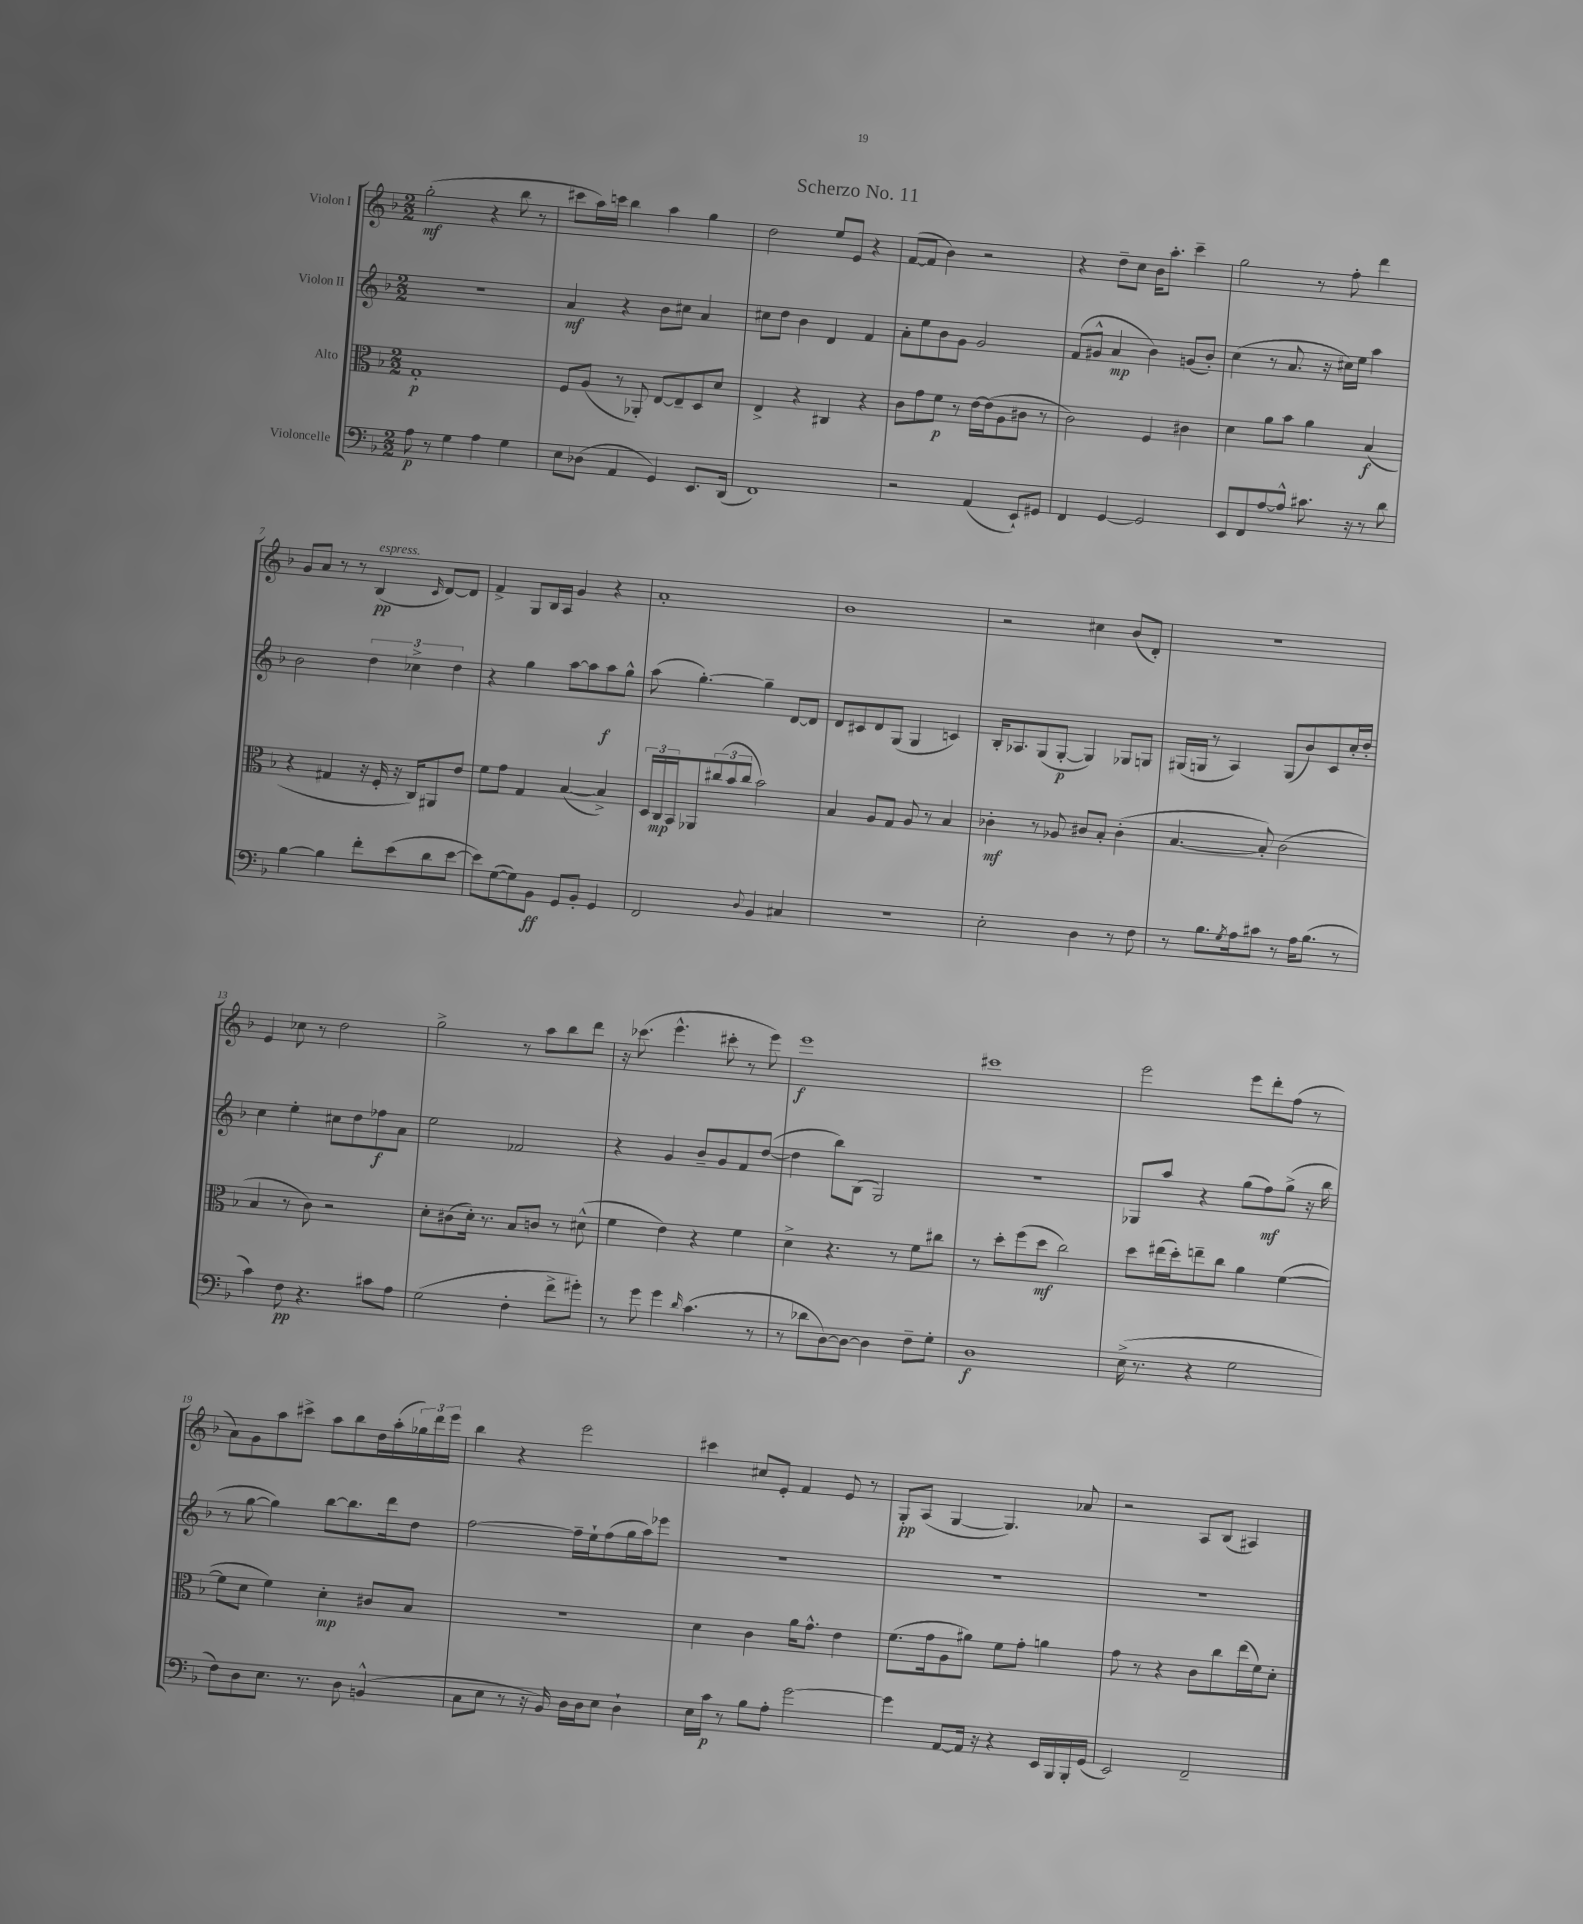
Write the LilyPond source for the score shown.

\header { title = "Scherzo No. 11" }
<<
\new StaffGroup <<
\new Staff = "s0" \with { instrumentName = "Violon I" } {
    \clef treble \key f \major \numericTimeSignature \time 2/2
    g''2-.\mf( r4 bes''8 r8 |
    cis'''8 a''16) c'''16 bes''4 a''4 g''4 |
    d''2 e''8 e'8 r4 |
    f'8~( f'8 bes'4) r2 |
    r4 d''8-- c''8 bes'16 a''8.-. c'''4-- |
    g''2 r8 f''8-. d'''4 |
    g'8 a'8 r8 r8 bes4\pp^\markup { \italic "espress." }( \grace { c'16 } d'8~) d'8 |
    f'4-> g8 bes16 a16 g'4 r4 |
    a'1-. |
    bes'1 |
    r2 cis''4 bes'8( d'8-.) |
    R1 |
    e'4 ces''8 r8 d''2 |
    g''2-> r8 a''8 bes''8 d'''8 |
    r16 ces'''8.( e'''4.-^ cis'''8-. r8 e'''8) |
    e'''1\f |
    cis'''1 |
    e'''2 e'''8 d'''8-. f''8( r8 |
    a'8) g'8 a''8 cis'''8-> a''8 bes''8 d''16 a''16-.( \tuplet 3/2 { ges''16) d'''16 e'''16 } |
    bes''4 r4 e'''2 |
    cis'''4 cis''8 e'8-. f'4 e'8 r8 |
    g8-.\pp a8( g4~ g4.) aes'8 |
    r2 a8 bes8( ais4) \bar "|." |
}
\new Staff = "s1" \with { instrumentName = "Violon II" } {
    \clef treble \key f \major \numericTimeSignature \time 2/2
    r1 |
    a'4\mf r4 bes'8 cis''8 a'4 |
    cis''8 d''8 bes'4 d'4 f'4 |
    a'8-. e''8 bes'8 g'8 g'2 |
    f'8( gis'8-^ a'4\mp bes'4) g'8( bes'8-.) |
    c''4( r8 a'8. r16 cis''16) e''16 a''4 |
    bes'2 \tuplet 3/2 { d''4 ces''4-> d''4 } |
    r4 g''4 a''8~ a''8 a''8\f g''8-^ |
    a''8( g''4.~-.) g''4-- d'8~ d'8 |
    d'8 cis'8 d'8 g8( g4 c'4) |
    bes16-. aes8. g8( g8~-.\p g4) ges8 g8 |
    gis16( g16 r8 a4) g8( bes'8) c'8 c''16-. d''16-. |
    c''4 e''4-. cis''8 d''8 fes''8\f a'8 |
    e''2 fes'2 |
    r4 g'4 bes'8-- g'8 f'8 d''8~( |
    d''4 bes''8) bes8( g2) |
    r1 |
    ges8 a''8 r4 g''8( f''8\mf) g''8->( r16 bes''16 |
    r8 g''8~ g''4) bes''8~ bes''8. d'''16 d''8 |
    f''2~ f''16-- e''16-! f''8( g''16 a''16) ees'''8 |
    R1 |
    R1 |
    R1 \bar "|." |
}
\new Staff = "s2" \with { instrumentName = "Alto" } {
    \clef alto \key f \major \numericTimeSignature \time 2/2
    g1-.\p |
    f8 a8( r8 aes,8-.) e8~ e8-- d8 d'8 |
    e4-> r4 cis4 r4 |
    c'8 g'8 f'8\p r8 e'16~ e'16( a8 cis'8 r8 |
    c'2) f4 cis'4 |
    d'4 a'8 bes'8 a'4 bes4\f( |
    r4 gis4 r16 f16-. r16 c16) ais,8 e'8 |
    f'8 g'8 g4 bes4~( bes4->) |
    \tuplet 3/2 { d16 c16\mp bes,16 } aes,8 \tuplet 3/2 { cis''8( bes'8 cis''8 } bes'2) |
    bes4 a8 g8 a8 r8 bes4 |
    ces'4-.\mf r8 aes8 cis'8 bes8-. cis'4-.( |
    bes4.~ bes8-.) c'2( |
    bes4 r8 c'8) r2 |
    d'8-. cis'8( d'16-.) r8. bes8 c'8 r8 dis'8-^( |
    f'4 e'4) r4 f'4 |
    d'4-> r4. r8 f'8 cis''8 |
    r8 d''8-. f''8( d''8\mf c''2) |
    d''8 eis''16( d''16-.) e''8-- c''8 a'4 f'4~( |
    f'8 d'8 f'4) d'4-.\mp cis'8 bes8 |
    R1 |
    d'4 c'4 a'16 g'8.-^ e'4 |
    f'8.( g'16 a8 ais'8) f'8 g'8-. a'4 |
    g'8 r8 r4 c'8 c''8 e''16( f'16) d'8-. \bar "|." |
}
\new Staff = "s3" \with { instrumentName = "Violoncelle" } {
    \clef bass \key f \major \numericTimeSignature \time 2/2
    a8\p r8 g4 a4 g4 |
    e8 des8( a,4 g,4) e,8. d,16( |
    f,1) |
    r2 a,4( e,8-!) gis,8 |
    f,4 g,4~ g,2 |
    e,8 f,8 a8~ a8-^ cis'8. r16 r8 d'8 |
    bes4~ bes4 f'8-. e'8( d'8 e'8~ |
    e'8) g8~( g8) bes,8\ff g,8 bes,8-. g,4 |
    f,2 \appoggiatura { d8 } bes,4 cis4 |
    R1 |
    e2-. d4 r8 f8 |
    r8 bes8. \acciaccatura { g8 } a16 cis'8 r8 a16 bes8.( r8 |
    c'4) f8\pp r4. cis'8 a8 |
    g2( f4-. f'8-> gis'8-.) |
    r8 g'8 g'4 \grace { d'16 } c'4.( r8 |
    r8 des'8 d8~) d8~ d4 f8-- g8-. |
    d1\f |
    e16->( r8. r4 g2 |
    f8) d8 e8. r8. d8 b,4-^( |
    c8 e8 r8 r16 bes,16) d16 d16 e8 d4-! |
    e16 c'16\p r8 bes8 a8-. g'2~ |
    g'4 a,8~ a,16 r16 r4 e,16 bes,,16 bes,,16-. g,16( |
    e,2) f,2-- \bar "|." |
}
>>
>>
